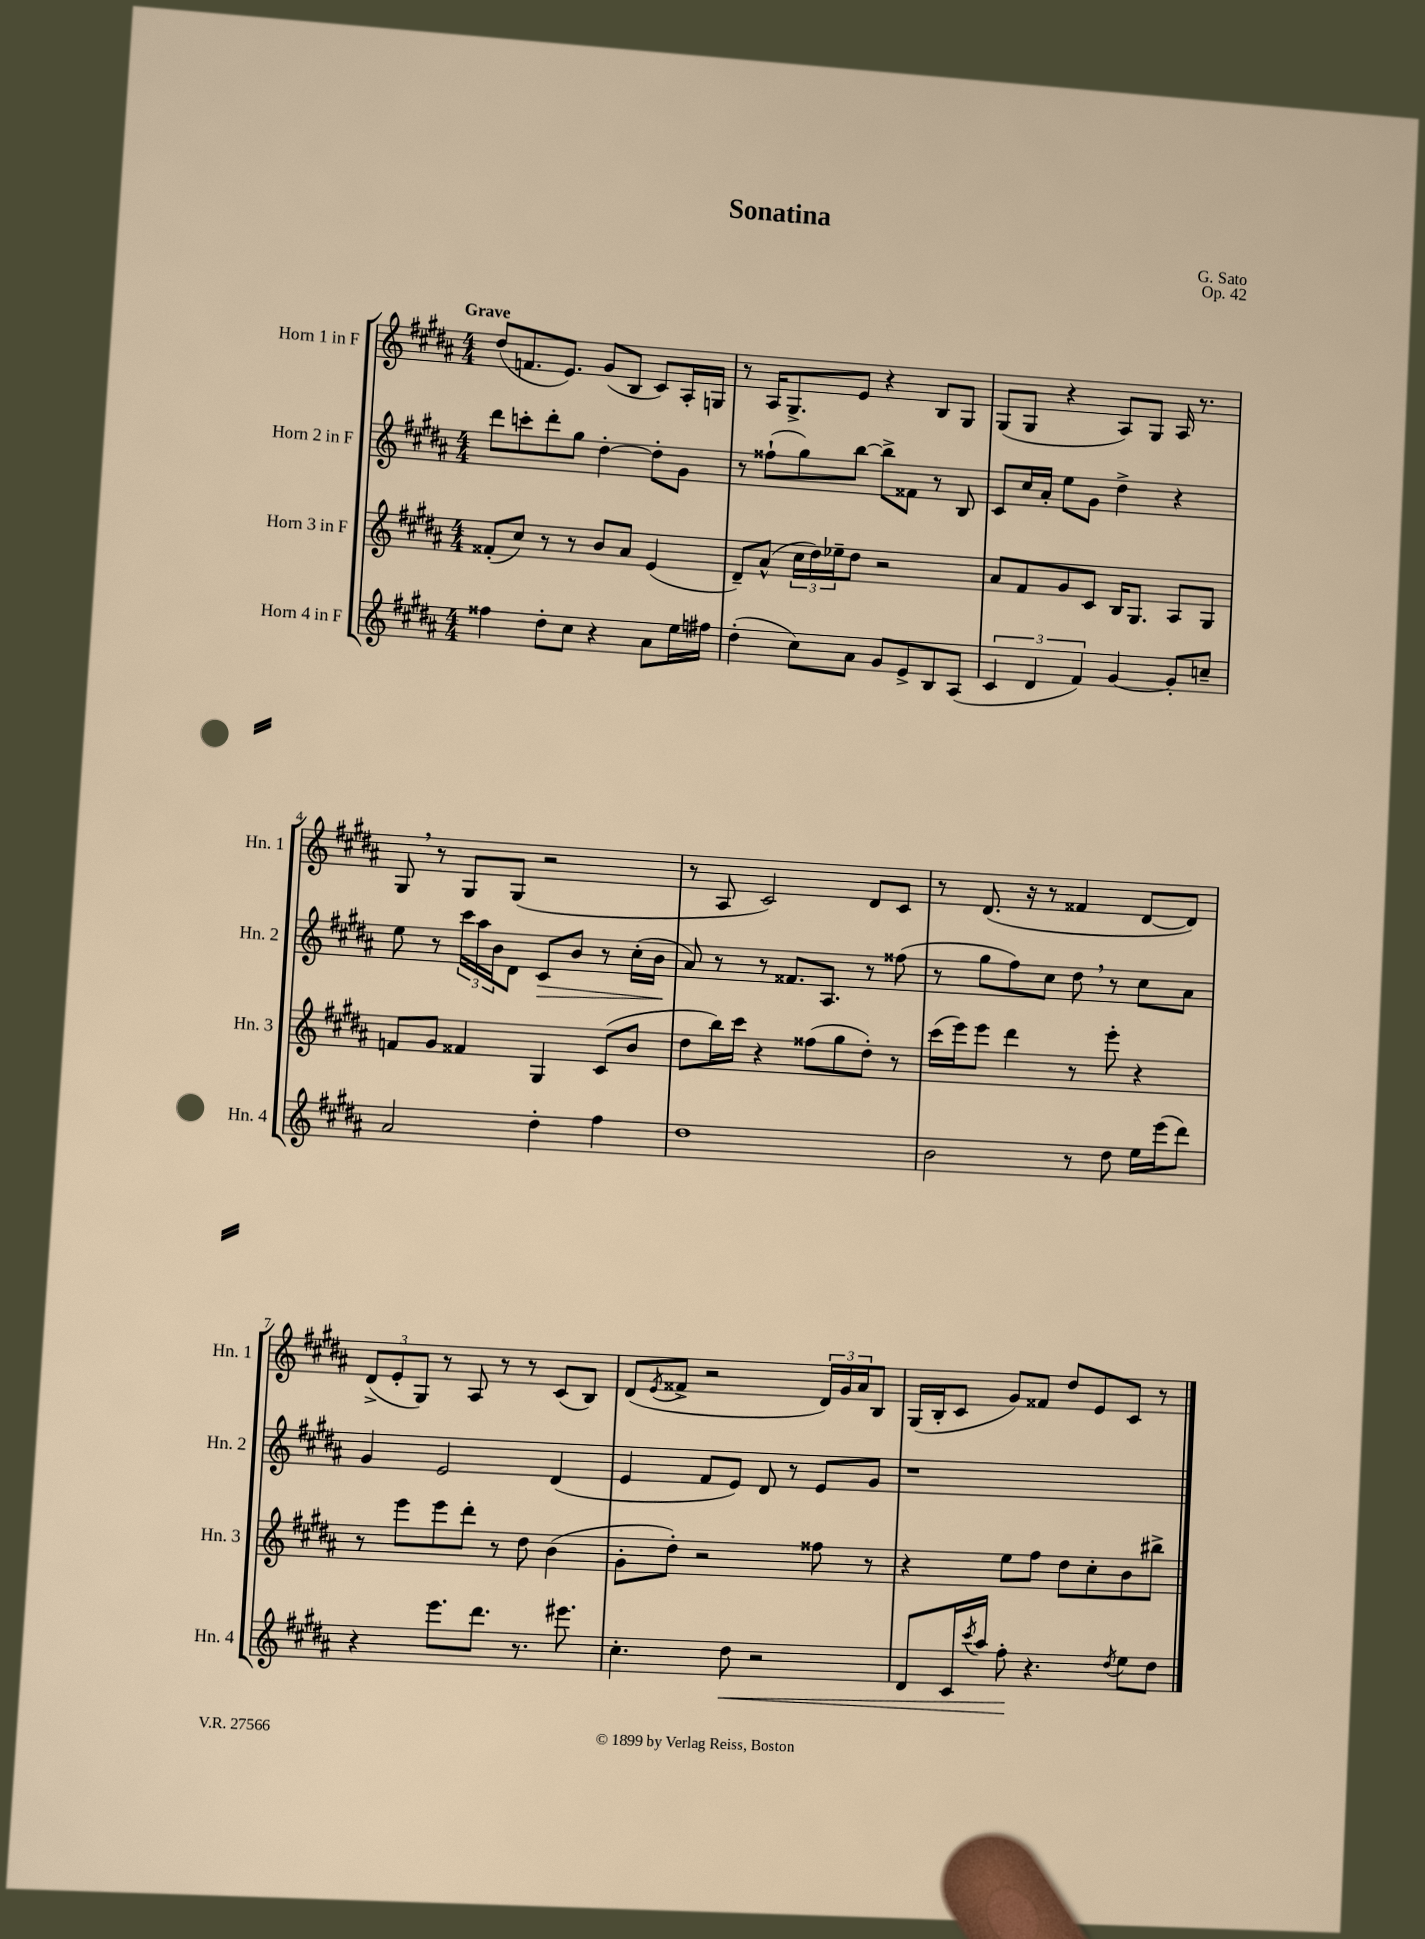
\header { title = "Sonatina" composer = "G. Sato" opus = "Op. 42" }
<<
\new StaffGroup <<
\new Staff = "s0" \with { instrumentName = "Horn 1 in F" shortInstrumentName = "Hn. 1" } {
    \clef treble \key b \major \numericTimeSignature \time 4/4 \tempo "Grave"
    dis''8( f'8. e'8.) gis'8( b8 cis'8) ais16-. g16 |
    r8 ais16 gis8.-> e'8 r4 b8 gis8 |
    gis8( gis8 r4 ais8) gis8 ais16 r8. |
    gis8 \breathe r8 gis8 gis8( r2 |
    r8 ais8 cis'2) dis'8 cis'8 |
    r8 dis'8.( r16 r8 fisis'4 dis'8~ dis'8) |
    \tuplet 3/2 { dis'8->( e'8-. gis8) } r8 ais8 r8 r8 cis'8( b8) |
    dis'8( \acciaccatura { e'8 } fisis'8-> r2 \tuplet 3/2 { dis'16) gis'16 ais'16 } b8 |
    gis16( b16-. cis'8 gis'8) fisis'8 dis''8 e'8 cis'8 r8 \bar "|." |
}
\new Staff = "s1" \with { instrumentName = "Horn 2 in F" shortInstrumentName = "Hn. 2" } {
    \clef treble \key b \major \numericTimeSignature \time 4/4
    dis'''8 c'''8-. dis'''8-. gis''8 dis''4~-. dis''8-. gis'8 |
    r8 fisis''8-!( gis''8) b''8~ b''8-> fisis'8 r8 b8 |
    cis'8 cis''16 ais'16-. e''8 gis'8 dis''4-> r4 |
    e''8 r8 \tuplet 3/2 { cis'''16 ais''16 b'16 } dis'8 cis'8\> b'8 r8 cis''16-.( b'16\! |
    ais'8) r8 r8 fisis'8. ais8. r8 fisis''8( |
    r8 gis''8 fis''8) cis''8 dis''8 \breathe r8 cis''8 ais'8 |
    gis'4 e'2 dis'4( |
    e'4 fis'8 e'8) dis'8 r8 e'8 gis'8 |
    r1 \bar "|." |
}
\new Staff = "s2" \with { instrumentName = "Horn 3 in F" shortInstrumentName = "Hn. 3" } {
    \clef treble \key b \major \numericTimeSignature \time 4/4
    fisis'8-.( cis''8) r8 r8 b'8 ais'8 e'4( |
    dis'8--) ais'8-^( \tuplet 3/2 { cis''16 dis''16) ees''16-- } dis''8 r2 |
    ais'8 fis'8 gis'8 cis'8 b16 gis8. ais8 gis8 |
    f'8 gis'8 fisis'4 gis4 cis'8( b'8 |
    dis''8 b''16) cis'''16 r4 fisis''8( gis''8 dis''8-.) r8 |
    cis'''16( e'''16) e'''8 dis'''4 r8 e'''8-. r4 |
    r8 e'''8 e'''8 dis'''8-. r8 dis''8 b'4( |
    gis'8-. dis''8-.) r2 fisis''8 r8 |
    r4 e''8 fis''8 dis''8 cis''8-. b'8 bis''8-> \bar "|." |
}
\new Staff = "s3" \with { instrumentName = "Horn 4 in F" shortInstrumentName = "Hn. 4" } {
    \clef treble \key b \major \numericTimeSignature \time 4/4
    fisis''4 dis''8-. cis''8 r4 ais'8 e''16 fis''16 |
    dis''4-.( cis''8) ais'8 gis'8 e'8-> b8 ais8( |
    \tuplet 3/2 { cis'4 dis'4 fis'4) } gis'4~ gis'8-. c''8-- |
    ais'2 dis''4-. fis''4 |
    dis''1 |
    b'2 r8 dis''8 e''16 e'''16( dis'''8) |
    r4 e'''8. dis'''8. r8. eis'''8. |
    cis''4.-. dis''8\< r2 |
    dis'8 cis'16 \acciaccatura { cis'''8 } ais''16 fis''8-.\! r4. \acciaccatura { dis''8 } e''8 dis''8 \bar "|." |
}
>>
>>
